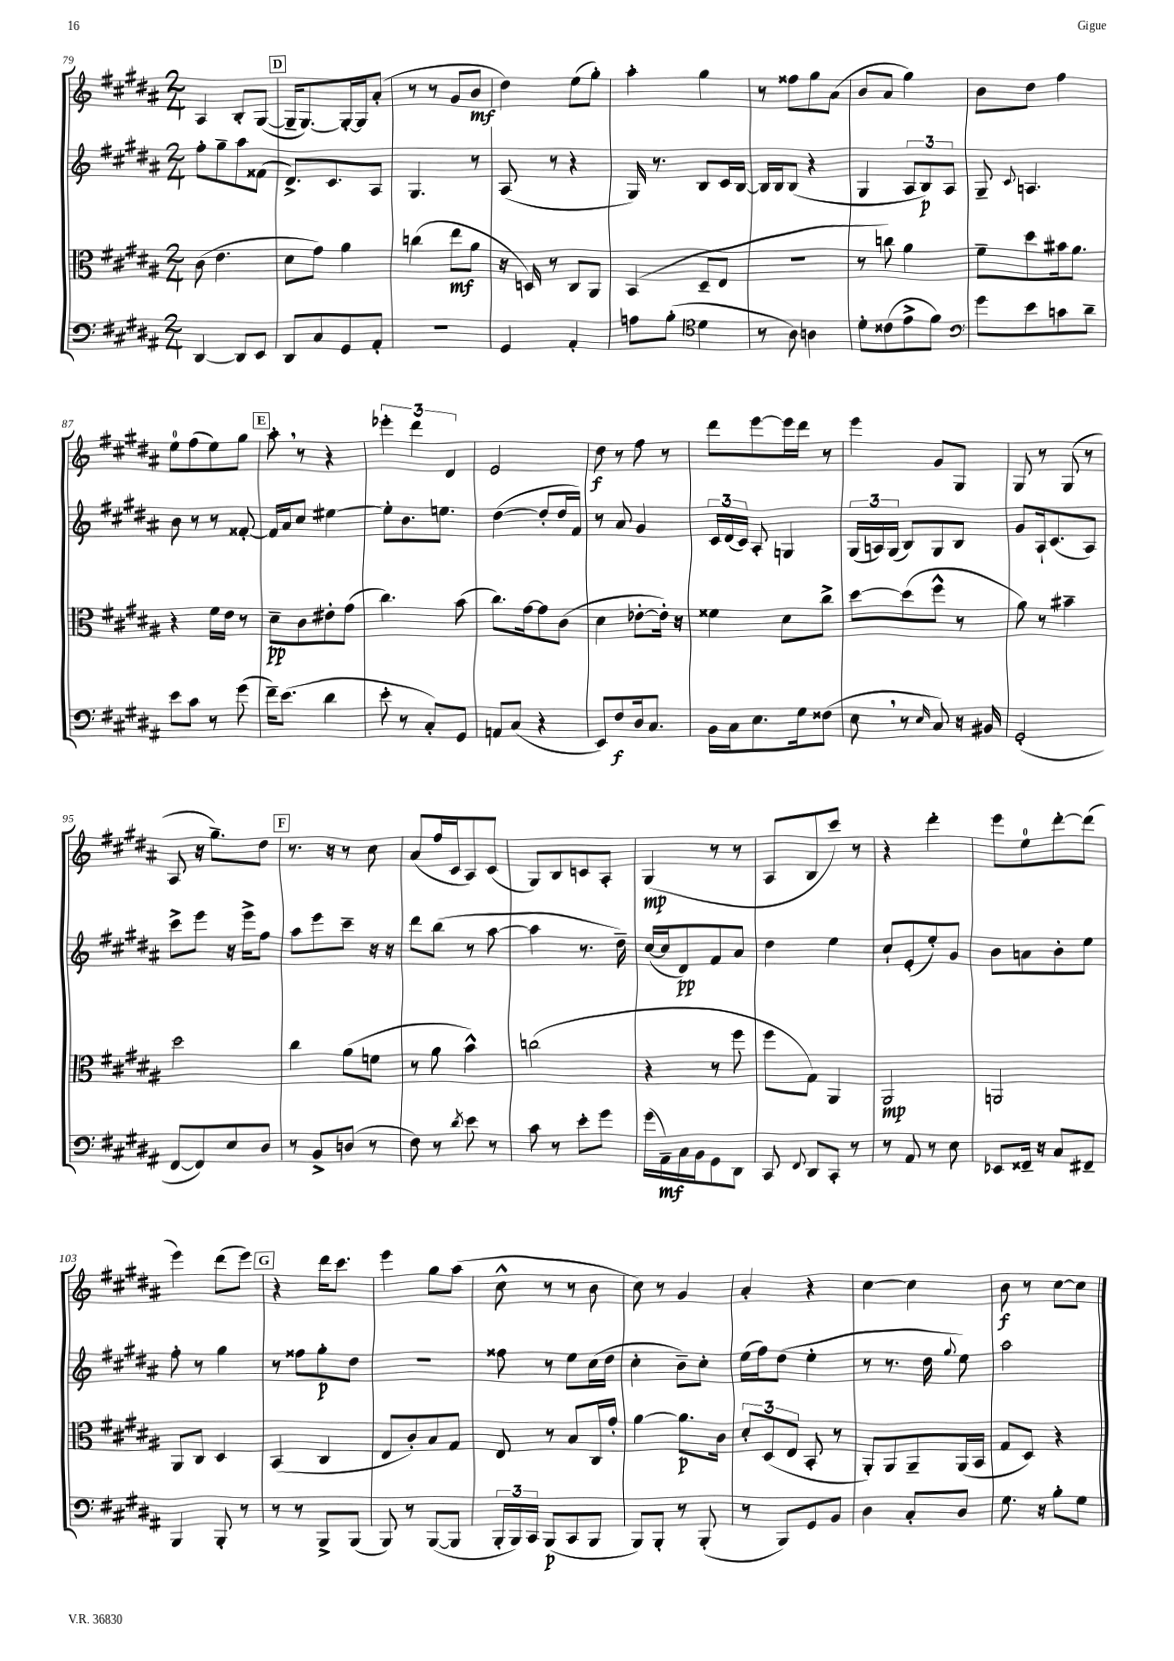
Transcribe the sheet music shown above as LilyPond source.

<<
\new StaffGroup <<
\new Staff = "s0" {
    \clef treble \key b \major \numericTimeSignature \time 2/4
    \autoBeamOff ais4 b8[-. gis8]~( |
    \mark \markup { \box "D" } gis16[-- gis8.~) gis16~-. gis16 ais'8]-.( |
    r8 r8 gis'8[ b'8]\mf |
    dis''4) e''8[( gis''8]-.) |
    ais''4-. gis''4 |
    r8 fisis''8[ gis''8 ais'8]( |
    b'8[ ais'8] gis''4) |
    b'8[ dis''8] fis''4 |
    e''8[-0 fis''8( e''8) gis''8] |
    \mark \markup { \box "E" } ais''8-. \breathe r8 r4 |
    \tuplet 3/2 { ees'''4-. dis'''4 dis'4 } |
    e'2 |
    dis''8\f r8 fis''8 r8 |
    dis'''8[ e'''8~ e'''16 dis'''16] r8 |
    e'''4 gis'8[ gis8] |
    gis8 r8 gis8( r8 |
    ais8 r16 gis''8.[--) dis''8] |
    \mark \markup { \box "F" } r8. r16 r8 cis''8 |
    ais'8[( fis''16 cis'16 ais8) cis'8]( |
    gis8[) b8 c'8 ais8]-. |
    gis4\mp( r8 r8 |
    ais8[ b8 cis'''8]) r8 |
    r4 dis'''4-. |
    e'''8[ e''8-0 dis'''8~-. dis'''8]( |
    e'''4) dis'''8[( e'''8]) |
    \mark \markup { \box "G" } r4 dis'''16[ cis'''8.] |
    e'''4 gis''8[ ais''8]( |
    cis''8-^ r8 r8 b'8 |
    cis''8) r8 gis'4 |
    ais'4-. r4 |
    cis''4~ cis''4 |
    b'8\f r8 cis''8[~ cis''8] \bar "|." |
}
\new Staff = "s1" {
    \clef treble \key b \major \numericTimeSignature \time 2/4
    \autoBeamOff fis''8[-. gis''8-- ais''8 fisis'8]( |
    \mark \markup { \box "D" } dis'8.[->) cis'8. ais8] |
    gis4. r8 |
    ais8( r8 r4 |
    gis16) r8. b8[ cis'16 b16]~ |
    b16[ b16 b8]( r4 |
    gis4 \tuplet 3/2 { ais8[ b8\p) ais8] } |
    gis8-- \appoggiatura { cis'8 } a4. |
    b'8 r8 r8 fisis'8~-. |
    \mark \markup { \box "E" } fisis'16[ ais'16 cis''8] eis''4~ |
    eis''8[-. b'8. e''8.] |
    dis''4~( dis''8[-. dis''16 fis'16]) |
    r8 ais'8 gis'4 |
    \tuplet 3/2 { cis'16[ dis'16( cis'16]) } ais8-. g4 |
    \tuplet 3/2 { gis16[( a16) gis16]( } b8[) gis8 b8] |
    gis'8[ ais16-! cis'8.( ais8]) |
    cis'''8[-> e'''8] r16 e'''16[-> fis''8] |
    \mark \markup { \box "F" } ais''8[ e'''8 cis'''8]-- r16 r16 |
    dis'''8[ b''8]( r8 ais''8~ |
    ais''4 r8. dis''16--) |
    cis''16[~( cis''16 dis'8\pp) fis'8 ais'8] |
    dis''4 e''4 |
    cis''8[-! e'8-.( e''8-.) gis'8] |
    b'8[ a'8 b'8-. e''8] |
    fis''8-. r8 gis''4 |
    \mark \markup { \box "G" } r8 fisis''8[ gis''8-.\p dis''8] |
    R2 |
    fisis''8 r8 e''8[ cis''16( dis''16] |
    cis''4-. b'8[--) cis''8]-. |
    e''16[( fis''16) dis''8]( e''4-. |
    r8 r8. dis''16 \appoggiatura { gis''8 } e''8) |
    ais''2 \bar "|." |
}
\new Staff = "s2" {
    \clef alto \key b \major \numericTimeSignature \time 2/4
    \autoBeamOff cis'8( e'4. |
    \mark \markup { \box "D" } dis'8[ gis'8]) ais'4 |
    c''4( e''8[\mf ais'8] |
    r16 d16) r8 cis8[ ais,8] |
    b,4( dis8[-- e8] |
    r2 |
    r8 c''8) ais'4 |
    fis'8[-- dis''8 bis'16 ais'8.] |
    r4 fis'16[ e'16] r8 |
    \mark \markup { \box "E" } dis'8[--\pp cis'8 eis'8-. gis'8]( |
    cis''4.) b'8( |
    cis''8.[) gis'16~ gis'8 cis'8]( |
    dis'4 ees'8[~-. ees'16]-.) r16 |
    fisis'4 dis'8[ cis''8]-> |
    dis''8[~ dis''8( fis''8]-^ r8 |
    ais'8) r8 bis'4-- |
    dis''2 |
    \mark \markup { \box "F" } cis''4 ais'8[( f'8] |
    r8 ais'8 b'4-^) |
    c''2( |
    r4 r8 fis''8 |
    fis''8[ gis8]) ais,4 |
    ais,2\mp |
    a,2 |
    ais,8[ cis8] dis4 |
    \mark \markup { \box "G" } b,4( cis4 |
    e8[ cis'8-.) b8 gis8] |
    e8 r8 b8[ cis16 gis'16]-. |
    ais'4~ ais'8.[\p cis'16] |
    \tuplet 3/2 { dis'8[-. dis8( e8] } b,8-. r8 |
    ais,8[-.) ais,8 ais,8-- ais,16( b,16] |
    gis8[ dis8]) r4 \bar "|." |
}
\new Staff = "s3" {
    \clef bass \key b \major \numericTimeSignature \time 2/4
    \autoBeamOff dis,4~ dis,8[ e,8] |
    \mark \markup { \box "D" } dis,8[ cis8 gis,8 ais,8]-. |
    R2 |
    gis,4 ais,4-. |
    a8[ b8]-.( \clef tenor dis'4 |
    r8 ais8) a4 |
    dis'8[-. cisis'8( e'8-> fis'8]) |
    \clef bass gis'8[ e'8 c'8 dis'8]-- |
    e'8[ cis'8] r8 gis'8( |
    \mark \markup { \box "E" } fis'16[--) e'8.]( dis'4 |
    e'8-. r8 cis8[-.) gis,8] |
    a,8[ cis8]( r4 |
    e,8[) fis8\f dis16 cis8.] |
    b,16[ cis16 e8. gis16 fisis8]( |
    e8 \breathe r8 \grace { e16 } cis8) r16 bis,16 |
    gis,2-.( |
    fis,8[~ fis,8) e8 dis8] |
    \mark \markup { \box "F" } r8 b,8[-> d8]( r8 |
    fis8) r8 \acciaccatura { dis'8 } e'8 r8 |
    cis'8 r8 e'8[-. gis'8] |
    gis'16[( ais,16--\mf) cis16 b,16 gis,8 dis,8] |
    cis,8 \appoggiatura { fis,8 } dis,8[ cis,8]-. r8 |
    r8 ais,8 r8 e8 |
    ees,8[ fisis,16]-- r16 cis8[ fis,8]-- |
    b,,4 b,,8-. r8 |
    \mark \markup { \box "G" } r8 r8 b,,8[-> b,,8]( |
    b,,8) r8 b,,8[~( b,,8] |
    \tuplet 3/2 { b,,16[-. b,,16) cis,16] } b,,8[\p( cis,8 b,,8] |
    b,,8[) b,,8]-. r8 b,,8-.( |
    r8 b,,8[) gis,8 b,8] |
    dis4 cis8[-. dis8] |
    gis8. r16 b8[-. gis8] \bar "|." |
}
>>
>>
\layout { \context { \Score currentBarNumber = #79 } }
